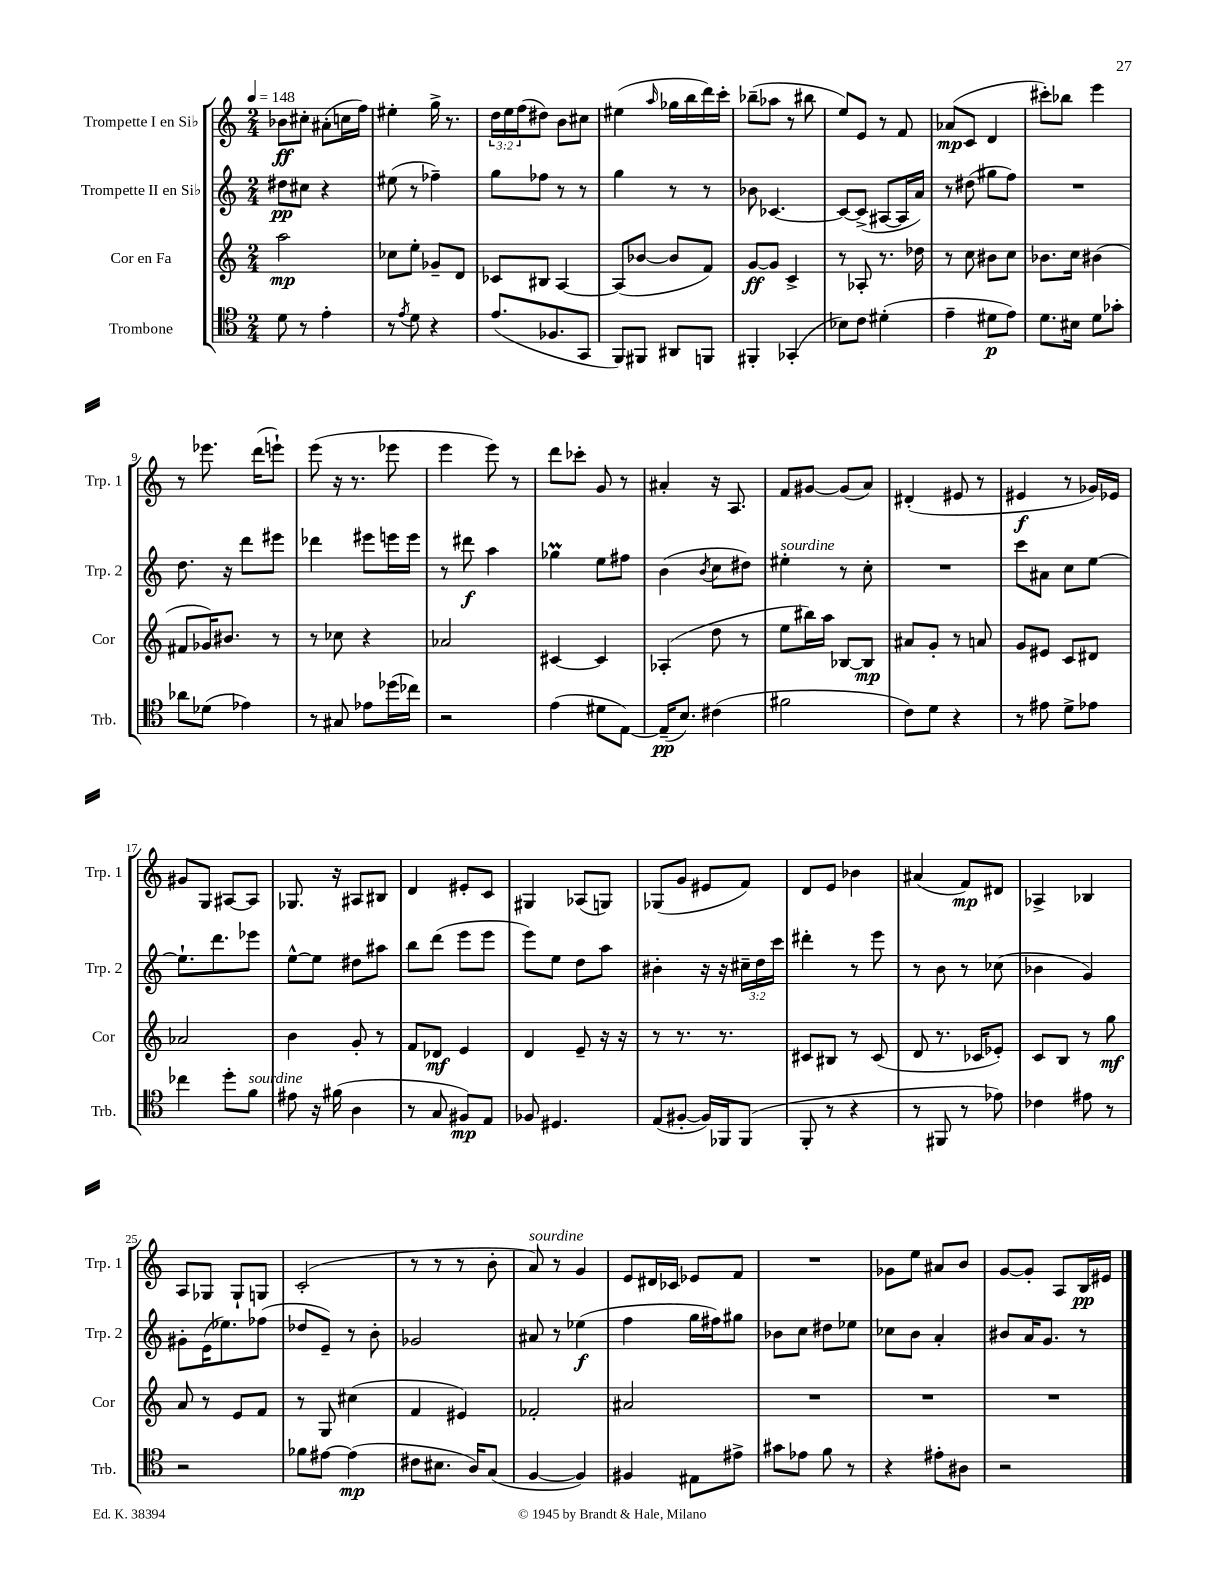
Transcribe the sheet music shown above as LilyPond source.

<<
\new StaffGroup <<
\new Staff = "s0" \with { instrumentName = "Trompette I en Sib" shortInstrumentName = "Trp. 1" } {
    \clef treble \key c \major \numericTimeSignature \time 2/4 \override Staff.TupletNumber.text = #tuplet-number::calc-fraction-text \tempo 4 = 148
    bes'8\ff cis''8-. ais'8-.( c''16 f''16) |
    eis''4-. g''16-> r8. |
    \tuplet 3/2 { d''16 e''16 f''16( } dis''8) b'8 cis''8 |
    eis''4( \grace { a''16 } ges''16 b''16 d'''16) c'''16-. |
    bes''8--( aes''8 r8 bis''8 |
    e''8) e'8 r8 f'8 |
    aes'8\mp( c'8 d'4 |
    cis'''8-.) bes''8 e'''4 |
    r8 ees'''8. d'''16( e'''8-!) |
    e'''8( r16 r8. ees'''8 |
    e'''4 e'''8) r8 |
    d'''8 ces'''8-. g'8 r8 |
    ais'4-. r16 a8. |
    f'8 gis'8~ gis'8( a'8) |
    dis'4-.( eis'8 r8 |
    eis'4\f r8 ges'16) ees'16 |
    gis'8 g8 ais8~ ais8 |
    ges8. r16 ais8 bis8 |
    d'4 eis'8-. c'8 |
    gis4 aes8( g8) |
    ges8( g'8 eis'8 f'8) |
    d'8 e'8 bes'4 |
    ais'4( f'8\mp) dis'8 |
    aes4-> bes4 |
    a8 ges8 ges8-! g8 |
    c'2-.( |
    r8 r8 r8 b'8-. |
    a'8^\markup { \italic "sourdine" }) r8 g'4 |
    e'8 dis'16 ces'16 ees'8 f'8 |
    R2 |
    ges'8 e''8 ais'8 b'8 |
    g'8~ g'8-. a8 b16\pp eis'16 \bar "|." |
}
\new Staff = "s1" \with { instrumentName = "Trompette II en Sib" shortInstrumentName = "Trp. 2" } {
    \clef treble \key c \major \numericTimeSignature \time 2/4 \override Staff.TupletNumber.text = #tuplet-number::calc-fraction-text
    dis''8\pp cis''8 r4 |
    eis''8( r8 fes''4--) |
    g''8 fes''8 r8 r8 |
    g''4 r8 r8 |
    bes'8 ces'4.~ |
    ces'8~ ces'8->( ais8~ ais16 a'16) |
    r8 dis''8( gis''8 f''8) |
    R2 |
    d''8. r16 d'''8 eis'''8 |
    des'''4 eis'''8 e'''16 e'''16 |
    r8 dis'''8\f a''4 |
    ges''4\prall e''8 fis''8 |
    b'4( \acciaccatura { b'8 } c''8 dis''8) |
    eis''4-.^\markup { \italic "sourdine" } r8 c''8-. |
    R2 |
    c'''8 ais'8 c''8 e''8~ |
    e''8.-! d'''8. ees'''8 |
    e''8~-^ e''8 dis''8 ais''8 |
    b''8 d'''8( e'''8 e'''8 |
    e'''8) e''8 d''8 a''8 |
    bis'4-. r16 r16 \tuplet 3/2 { cis''16-- d''16 c'''16 } |
    dis'''4-. r8 e'''8 |
    r8 b'8 r8 ces''8( |
    bes'4 g'4) |
    gis'8-. e'16( ees''8.) fes''8( |
    des''8 e'8--) r8 b'8-. |
    ges'2 |
    ais'8 r8 ees''4\f( |
    f''4 g''16 fis''16) gis''8 |
    bes'8 c''8 dis''8 ees''8 |
    ces''8 b'8 a'4-. |
    bis'8 a'16 g'8. r8 \bar "|." |
}
\new Staff = "s2" \with { instrumentName = "Cor en Fa" shortInstrumentName = "Cor" } {
    \clef treble \key c \major \numericTimeSignature \time 2/4
    a''2\mp |
    ces''8 e''8-. ges'8-- d'8 |
    ces'8 bis8 a4~ |
    a8( bes'8~ bes'8 f'8) |
    g'8~\ff g'8 c'4-> |
    r8 aes8-. r8. des''16 |
    r8 c''8 bis'8 c''8 |
    bes'8. c''16 bis'4( |
    fis'8 ges'16) bis'8. r8 |
    r8 ces''8 r4 |
    aes'2 |
    cis'4~ cis'4 |
    aes4-.( d''8 r8 |
    e''8 bis''16) a''16 bes8~ bes8\mp |
    ais'8 g'8-. r8 a'8 |
    g'8 eis'8 c'8 dis'8 |
    aes'2 |
    b'4 g'8-. r8 |
    f'8 des'8\mf e'4 |
    d'4 e'8-- r16 r16 |
    r8 r8. r8. |
    cis'8 bis8 r8 cis'8( |
    d'8 r8. ces'16 ees'8-.) |
    c'8 b8 r8 g''8\mf |
    a'8 r8 e'8 f'8 |
    r8 g8 cis''4( |
    f'4 eis'4) |
    fes'2-. |
    ais'2 |
    R2 |
    R2 |
    R2 \bar "|." |
}
\new Staff = "s3" \with { instrumentName = "Trombone" shortInstrumentName = "Trb." } {
    \clef tenor \key c \major \numericTimeSignature \time 2/4
    d'8 r8 e'4-. |
    r8 \acciaccatura { e'8 } d'8 r4 |
    e'8.( fes8. g,8 |
    f,8) fis,8 ais,8 f,8 |
    fis,4-. ges,4-.( |
    bes8) c'8 dis'4-.( |
    e'4-- dis'8\p e'8) |
    d'8. bis16 d'8 ges'8-. |
    aes'8 des'8( ees'4) |
    r8 gis8 ees'8 des''16( ces''16) |
    r2 |
    e'4( dis'8 e8~) |
    e16--\pp( b8.) cis'4( |
    fis'2 |
    c'8) d'8 r4 |
    r8 eis'8 d'8-> ees'8 |
    ces''4 d''8-. f'8^\markup { \italic "sourdine" } |
    eis'8 r16 fis'16( a4 |
    r8 g8 fis8\mp) e8 |
    fes8 dis4. |
    e8( fis8~-. fis16) fes,16 fes,8( |
    f,8-. r8 r4 |
    r8 fis,8 r8 ees'8) |
    ces'4 eis'8 r8 |
    r2 |
    fes'8 eis'8~ eis'4\mp( |
    cis'8 bis8. a16) g8( |
    f4~ f4) |
    fis4 eis8 eis'8-> |
    gis'8 ees'8 f'8 r8 |
    r4 eis'8-. ais8 |
    r2 \bar "|." |
}
>>
>>
